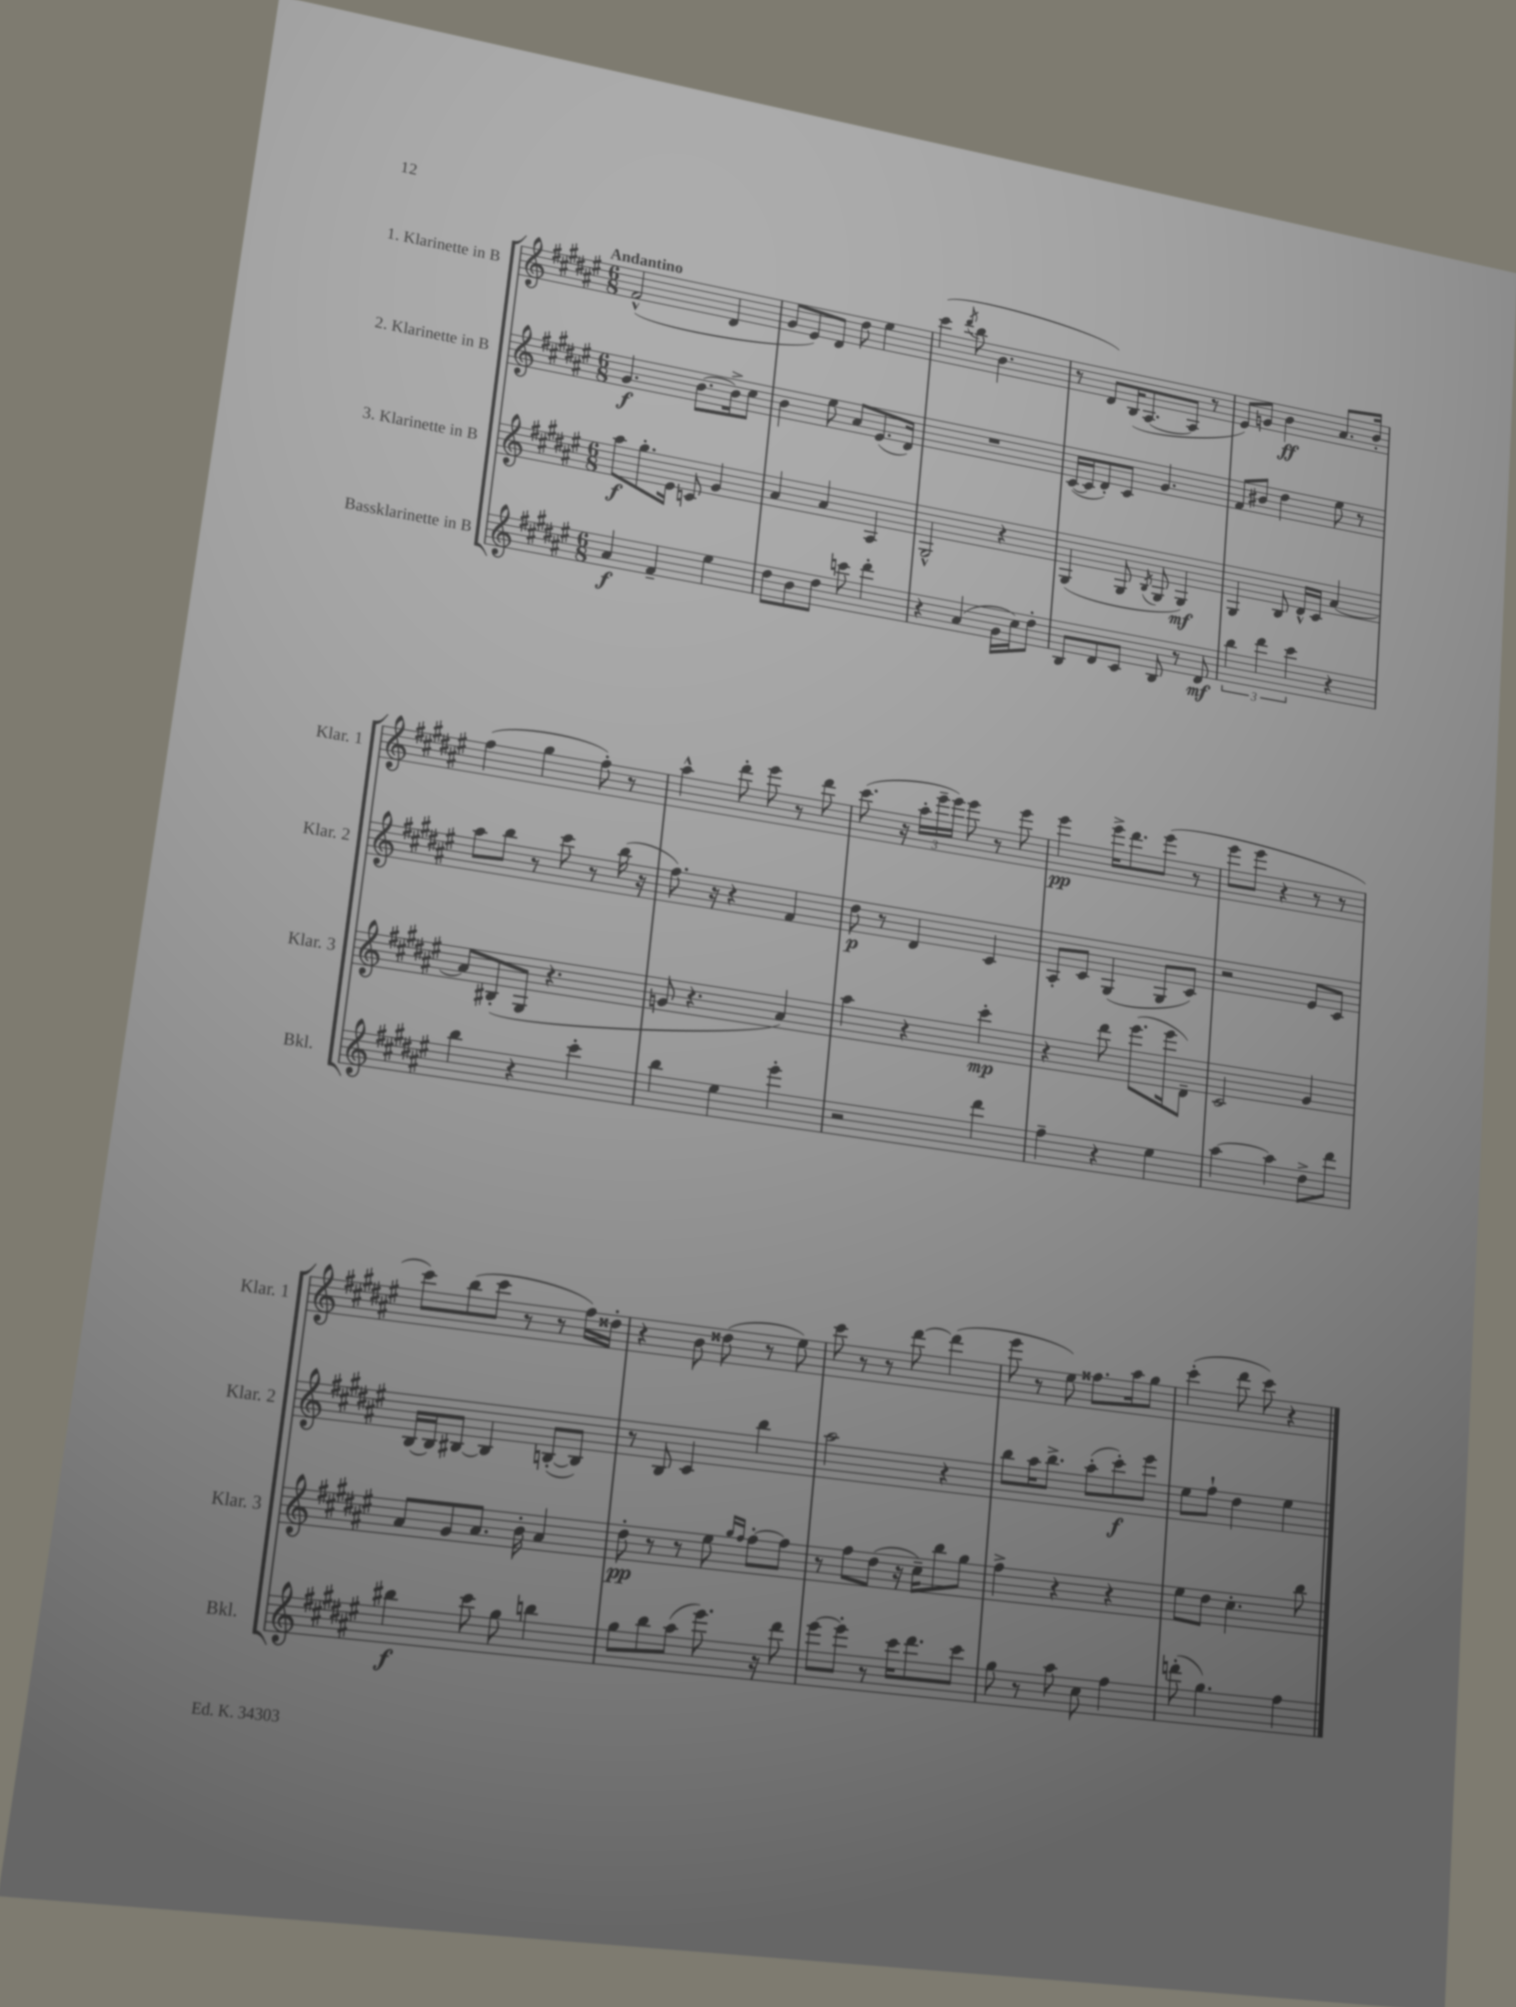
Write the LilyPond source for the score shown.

<<
\new StaffGroup <<
\new Staff = "s0" \with { instrumentName = "1. Klarinette in B" shortInstrumentName = "Klar. 1" } {
    \clef treble \key fis \major \numericTimeSignature \time 6/8 \tempo "Andantino"
    fis'2-^( dis'4 |
    gis'8 eis'8) dis'8 dis''8 eis''4 |
    cis'''4( \acciaccatura { dis'''8 } b''8 b'4. |
    r8 dis'8) b16( ais8.~ ais8 r8 |
    eis'8) g'8 b'4\ff ais'8. b'16-. |
    fis''4( gis''4 fis''8-.) r8 |
    ais''4-^ dis'''8-. eis'''8 r8 dis'''8 |
    cis'''8.( r16 \tuplet 3/2 { ais''16-. eis'''16-- eis'''16) } eis'''8 r8 eis'''8 |
    eis'''4\pp eis'''16-> dis'''8. eis'''8( r8 |
    eis'''8 eis'''8 r4 r8 r8 |
    cis'''8) b''8( cis'''8 r8 r8 fis''16) disis''16-. |
    r4 b'8 disis''8( r8 eis''8) |
    cis'''8 r8 r8 dis'''8~ dis'''4( |
    eis'''8 r8 eis''8) fisis''8. ais''16 gis''8 |
    cis'''4-.( dis'''8 cis'''8) r4 \bar "|." |
}
\new Staff = "s1" \with { instrumentName = "2. Klarinette in B" shortInstrumentName = "Klar. 2" } {
    \clef treble \key fis \major \numericTimeSignature \time 6/8
    gis'4.\f b'8.~ b'16-> cis''8 |
    b'4 eis''8 ais'8 eis'8.( dis'16) |
    R2. |
    cis'16~( cis'16 dis'8-.) cis'8 gis'4. |
    fis'8 bis'8 dis''4 eis''8 r8 |
    ais''8 b''8 r8 cis'''8 r8 b''16( r16 |
    fis''8.) r16 r4 fis'4 |
    dis''8\p r8 dis'4 cis'4 |
    ais8-. cis'8 gis4( gis8 cis'8) |
    r2 eis'8 cis'8 |
    b16~ b16 bis8~ bis4 b8~-.( b8) |
    r8 b8 cis'4 b''4 |
    ais''2 r4 |
    b''8 ais''16 b''8.-> ais''8-.( cis'''8-.\f) eis'''8 |
    eis''8 fis''8-! dis''4 eis''4 \bar "|." |
}
\new Staff = "s2" \with { instrumentName = "3. Klarinette in B" shortInstrumentName = "Klar. 3" } {
    \clef treble \key fis \major \numericTimeSignature \time 6/8
    ais''8\f gis''8.-. eis'16 c'8 gis'4 |
    ais'4 ais'4 ais4 |
    gis2-^ r4 |
    gis4( gis8 \acciaccatura { b8 } gis8 gis4\mf) |
    gis4 b8 dis'16-^ cis'16 ais'4~ |
    ais'8 bis8-.( gis8 r4. |
    g'8 r4. ais'4) |
    ais''4 r4 cis'''4-.\mp |
    r4 dis'''8 eis'''8.( eis'''16 dis'8--) |
    cis'2 gis'4 |
    ais'8 gis'8 ais'8. b'16-. ais'4 |
    dis''8-.\pp r8 r8 eis''8 \grace { gis''16 fis''16 } fis''8~-. fis''8 |
    r8 fis''8 dis''8( r16 cis''16--) b''8 gis''8 |
    fis''4-> r4 r4 |
    eis''8 dis''8 cis''4.-. b''8 \bar "|." |
}
\new Staff = "s3" \with { instrumentName = "Bassklarinette in B" shortInstrumentName = "Bkl." } {
    \clef treble \key fis \major \numericTimeSignature \time 6/8
    ais'4\f fis'4-- eis''4 |
    dis''8 b'8 dis''8 c'''8 dis'''4-. |
    r4 ais'4( gis'16 cis''16) dis''8-. |
    b8 dis'8 cis'8 b8 r8 dis'8\mf |
    \tuplet 3/2 { b''4 dis'''4 cis'''4 } r4 |
    b''4 r4 cis'''4-. |
    b''4 eis''4 eis'''4-. |
    r2 dis'''4 |
    fis''4-- r4 eis''4 |
    ais''4~ ais''4 dis''8-> dis'''8 |
    bis''4\f cis'''8 gis''8 b''4 |
    gis''8 b''8 ais''8( eis'''8.) r16 dis'''8 |
    eis'''8~ eis'''8-. r8 cis'''16 dis'''8. cis'''8 |
    gis''8 r8 ais''8 cis''8 fis''4 |
    d'''8-.( gis''4.) fis''4 \bar "|." |
}
>>
>>
\layout { \context { \Score \remove "Bar_number_engraver" } }
